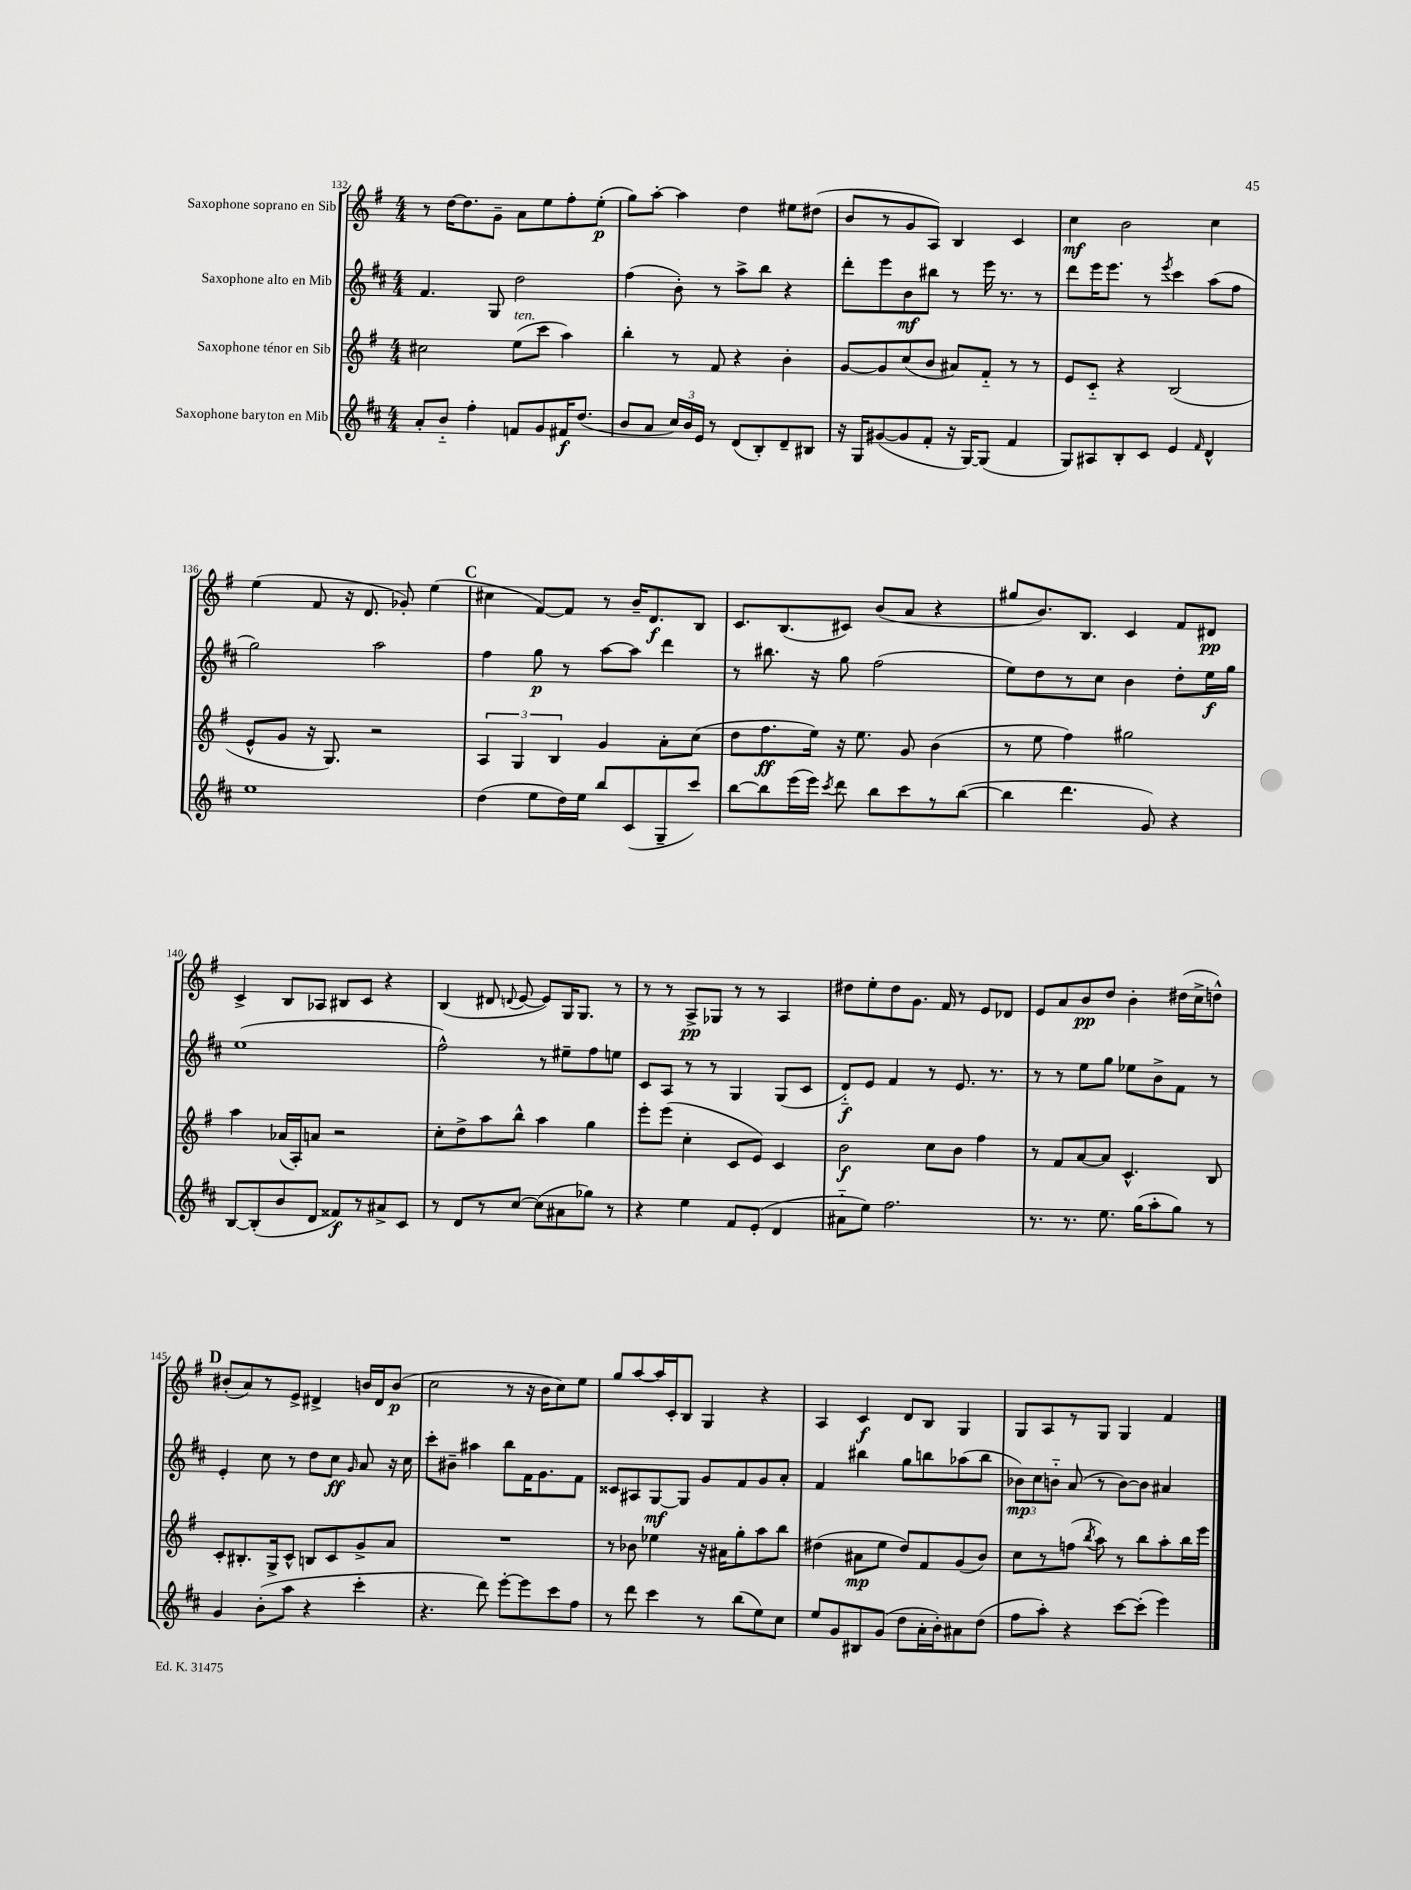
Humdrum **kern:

**kern	**kern	**kern	**kern
*staff4	*staff3	*staff2	*staff1
*clefG2	*clefG2	*clefG2	*clefG2
*k[f#c#]	*k[f#]	*k[f#c#]	*k[f#]
*M4/4	*M4/4	*M4/4	*M4/4
8a'/L	2cc#\	4.f#/	8r
8b'~/J	.	.	[16dd\LK
.	.	.	8.dd\]
4ff#'\	.	.	.
.	.	8G/	8g~\J
8f/L	(8ee\L	2dd\	8a\L
8g/	8ccc\J	.	8ee\
16f#/K	4aa\)	.	8ff#'\
(8.dd/J	.	.	.
.	.	.	(8ee'\J
=	=	=	=
8b/L	4bb'\	(4ff#\	8gg\L)
8a/J	.	.	[8aa'\J
24cc#/LL)	8r	8b'\)	4aa\]
24b/	.	.	.
24e/JJ	.	.	.
8r	8f#/	8r	.
(8d/L	4r	8aa^\L	4dd\
8B'/)	.	8bb\J	.
8d~/	4b'\	4r	8ee#\L
8B#/J	.	.	(8dd#\J
=	=	=	=
16r	[8g/L	8ddd'\L	8b/L
16G/LK	.	.	.
([8g#/	8g/]	8eee\	8r
8g#/]	(8cc/	8b\	8g/
8f#'/J	8b/J	8bb#\J	8A/J)
16r	8a#/L)	8r	4B/
[16G/LK)	.	.	.
(8G/]J	8f#'~/J	16eee\	.
.	.	8.r	.
4f#/	8r	.	4c/
.	8r	8r	.
=	=	=	=
8G/L)	8e/L	8ddd\L	4cc\
8A#/	8c'~/J	16eee\K	.
.	.	8.eee\J	.
8B'/	4r	.	2b\
8c#/J	.	8r	.
.	.	8qeee/	.
4e/	(2B/	4ccc#\	.
16qqf#/	.	.	.
4d^^/	.	(8aa\L	4cc\
.	.	8ff#\J	.
=	=	=	=
1ee	8e^^/L	2gg\)	(4ee\
.	8g/J	.	.
.	16r	.	8f#/
.	8.G/)	.	.
.	.	.	16r
.	.	.	8.d/
.	2r	2aa\	.
.	.	.	8g-'/)
.	.	.	(4ee\
=	=	=	=
(4dd\	6A/	4ff#\	4cc#\
.	6G/	.	.
8ee\L	.	8gg\	[8f#/L)
.	6B/	.	.
16dd\L)	.	8r	8f#/]J
16ee\JJ	.	.	.
8bb/L	4g/	[8aa\L	8r
(8c#/	.	8aa\]J	16b~/LK
.	.	.	8.d/
8G~/	8a'\L	4ddd\	.
8ccc#/J)	(8cc\J	.	8B/J
=	=	=	=
[8bb\L	8dd\L	8r	8.c/L
8bb\]	8.ff#\	8.bb#\	.
.	.	.	(8.B/
(16eee\L	.	.	.
16eee\JJ)	16ee\Jk)	16r	.
8qccc#/	.	.	.
8ddd\	16r	8gg\	8c#/J)
.	8.ee\	.	.
8bb\L	.	(2ff#\	(8b/L
8ccc#\	8g/	.	8a/J
8r	(4b\	.	4r
([8bb\J	.	.	.
=	=	=	=
4bb\]	8r	8ee\L)	8gg#/L
.	8ee\	8dd\	8.b/)
4.ddd\	4ff#\)	8r	.
.	.	.	8.B/J
.	.	8cc#\J	.
.	2gg#\	4b\	4c/
8g/)	.	.	.
4r	.	8dd'\L	8f#/L
.	.	16ee\L	8d#/J
.	.	16gg\JJ	.
=	=	=	=
[8B/L	4aa\	(1ee	4c^/
(8B'/]	.	.	.
8b/	(16a-/LL	.	8B/L
.	16A'/J)	.	.
8d/J	8a/J	.	8A-/J
8f##/L)	2r	.	8B#/L
8r	.	.	8c/J
8a#^/	.	.	4r
8c#/J	.	.	.
=	=	=	=
8r	8cc'\L	2ff#^^\)	(4B/
8d/L	8dd^\	.	.
8r	8aa\	.	8d#/
.	.	.	8qqd/
[8cc#/J	8bb^^\J	.	[8e/
(8cc#\]L	4aa\	8r	8e/]L)
8a#\	.	8ee#~\L	16G/K
.	.	.	8.G/J
8gg-\J)	4gg\	8ff#\	.
8r	.	8ee\J	8r
=	=	=	=
4r	8eee'\L	8c#/L	8r
.	(8eee\J	8A/J	8r
4ee\	4cc'\	8r	8A^/L
.	.	8r	8G-/J
8f#/L	8c/L	4G/	8r
(8e'/J	8e/J)	.	8r
4d/	4c/	(8G/L	4A/
.	.	8c#/J	.
=	=	=	=
8a#'~\L	2b\	8d'~/L)	8dd#\L
8ee\J)	.	8e/J	8ee'\
2.ff#\	.	4f#/	8dd#\
.	.	.	8.g\J
.	8cc\L	8r	.
.	.	.	16f#/
.	8b\J	8.e/	8r
.	4ff#\	.	8e/L
.	.	8.r	.
.	.	.	8d-/J
=	=	=	=
8.r	8r	8r	8e/L
.	8f#/L	8r	8a/
8.r	.	.	.
.	[8a/	8ee\L	8b/
8.ee\	8a/]J	8gg\J	8dd/J
.	4.c^^/	8ee-\L	4b'\
(16gg\LK	.	.	.
8aa'\	.	8b^\	.
8gg\J)	.	8f#\J	(16dd#\LL
.	.	.	16cc^\J
8r	8B/	8r	8dd^^\J)
=	=	=	=
4g/	8c'/L	4e'/	(8b#'/L
.	8.B#'/	.	8a/)
(8b'\L	.	8cc#\	8r
.	16G^/k	.	.
8aa\J	8c^^/J	8r	8e^/J
4r	8B/L	8dd\L	4d#^/
.	8c/	8cc#\J	.
.	.	16qqg/	.
4ccc#'\	8g^/	8a/	16b/LL
.	.	.	16d#/J
.	8a/J	16r	(8b/J
.	.	16cc#\	.
=	=	=	=
4.r	1r	8ccc#'\L	2cc\
.	.	8b#~\J	.
.	.	4aa#\	.
8ddd\)	.	.	.
[8eee'\L	.	8bb\L	8r
8eee\]	.	16f#\K	16r
.	.	8.g\	16b\LK
8ccc#\	.	.	8cc\)
8ff#\J	.	8f#\J	8ee\J
=	=	=	=
8r	8r	8c##/L	8gg/L
8ddd\	8b-\	8A#/	[8aa/
4ccc#\	4ee-\	[8G/	16aa/]L
.	.	.	16c'/J
.	.	8G/]J	8B/J
8r	16r	8g/L	4G/
.	16a#\LK	.	.
(8bb\L	8gg'\	8f#/	.
8ee\)	8aa\	8g/	4r
8cc#\J	8bb\J	8a'/J	.
=	=	=	=
8ee/L	(4dd#\	4f#/	4A/
8g/	.	.	.
8B#/	8a#\L	4bb#\	4c/
(8g/J	8ee\J	.	.
8dd\L	8dd#/L)	8gg\L	8d/L
16a'\L	8f#/	8bb\	8B/J
16b'\J)	.	.	.
8a#\	(8g/	(8aa-\	4G/
(8dd\J	8b/J)	8bb\J	.
=	=	=	=
8ff#\L	8cc\L	12b-\L)	8G/L
.	.	12cc#\	.
8aa'\J)	8r	.	8A/
.	.	12b'~\J	.
4r	(8ff\J	(8a/	8r
.	8qbb/	.	.
.	8aa\)	8r	8G/J
[8ccc#\L	8r	[8b\L)	4G/
(8ccc#'\]J	8bb\L	8b\]J	.
4eee\)	8aa'\	4a#/	4f#/
.	16bb\L	.	.
.	16eee\JJ	.	.
==	==	==	==
*-	*-	*-	*-
